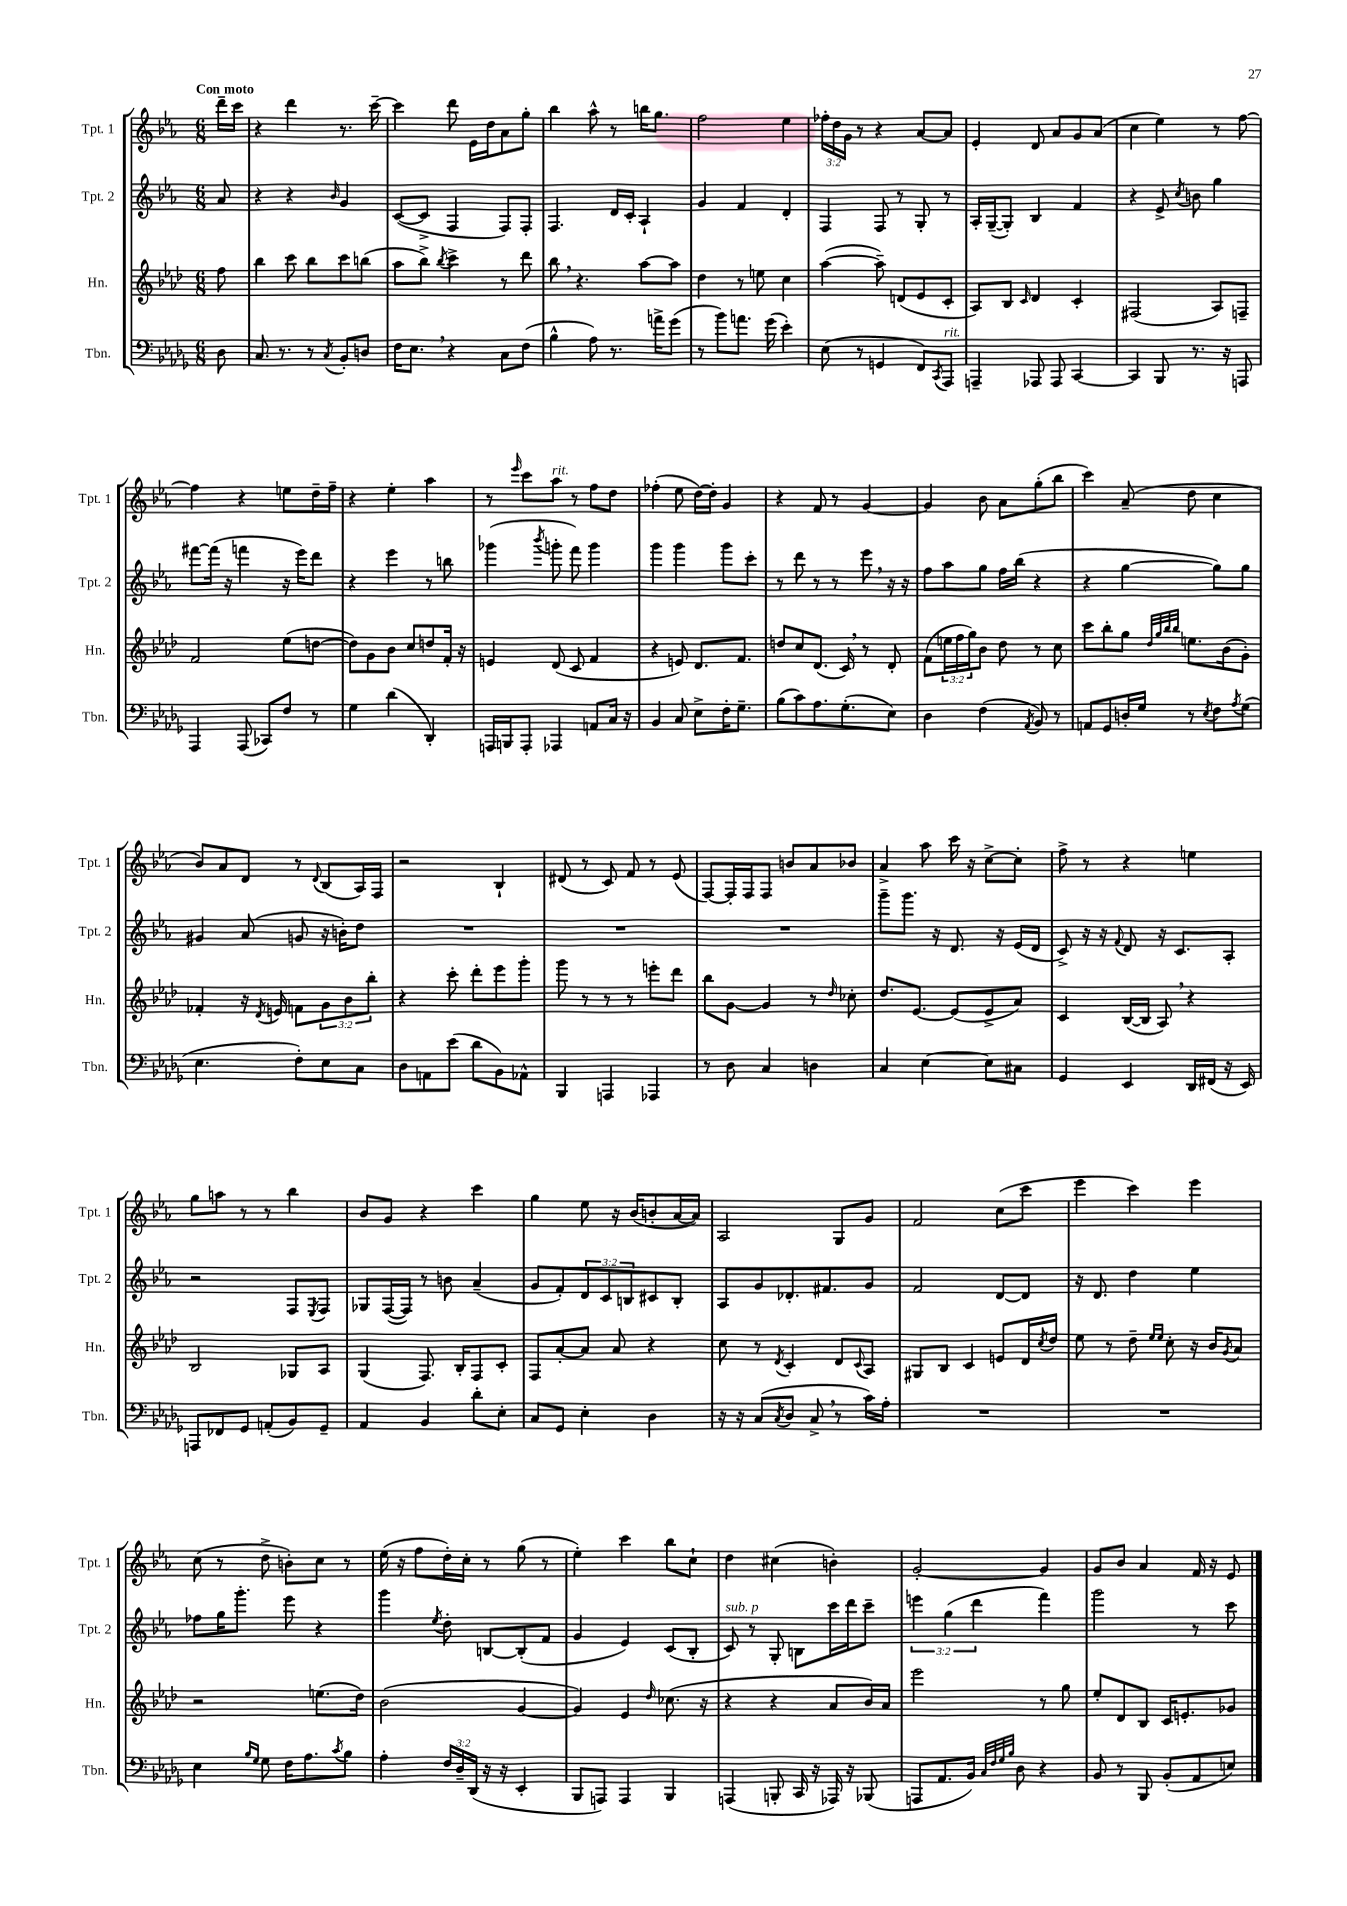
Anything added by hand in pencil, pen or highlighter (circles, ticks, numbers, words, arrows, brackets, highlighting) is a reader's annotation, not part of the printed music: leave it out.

**kern	**kern	**kern	**kern
*part4	*part3	*part2	*part1
*staff4	*staff3	*staff2	*staff1
*I"Tbn.	*I"Hn.	*I"Tpt. 2	*I"Tpt. 1
*I'Tbn.	*I'Hn.	*I'Tpt. 2	*I'Tpt. 1
*clefF4	*clefG2	*clefG2	*clefG2
*k[b-e-a-d-g-]	*k[b-e-a-d-]	*k[b-e-a-]	*k[b-e-a-]
*M6/8	*M6/8	*M6/8	*M6/8
=	=	=	=
!	!	!	!LO:TX:a:B:t=Con moto
8D-\	8ff\	8a-/	16ddd~\LL
.	.	.	16ccc\JJ
=1	=1	=1	=1
8.C/	4bb-\	4r	4r
8.r	.	.	.
.	8ccc\	4r	4ddd\
8r	8bb-\L	.	.
8qC/	.	16qqb-/	.
8BB-'/L	8ccc\	4g/	8.r
8Dn/J	(8bbn\J	.	.
.	.	.	[16ccc~\
=2	=2	=2	=2
16F\KL	8aa-\L	([8c/L	4ccc\]
8.E-,\J	.	.	.
.	8bb-^\J)	8c^/J]	.
.	8qbb-/	.	.
4r	4ccc^\	4F/	8ddd\
.	.	.	16e-\LL
.	.	.	16dd\J
8C\L	8r	8F/L)	8a-\
(8F\J	8ddd-\	8F'/J	8gg'\J
=3	=3	=3	=3
4B-^^\	8bb-,\	4.F/	4bb-\
.	4.r	.	.
8A-\)	.	.	8aa-^^\
8.r	.	16d/LL	8r
.	.	16c'/JJ	.
.	[8aa-\L	4A-`/	16bbn\KL
16an^\KL	.	.	8.gg\J
(8g-\J	8aa-\J]	.	.
=4	=4	=4	=4
8r	4dd-\	4g/	2ff\
8b-\L)	.	.	.
8.an\J	8r	4f/	.
.	8een\	.	.
(16g-\	.	.	.
4e-'\)	4cc\	4d'/	4ee-\
=5	=5	=5	=5
(8E-\	([4aa-\	4F/	24ff-X'\LL
.	.	.	24dd\
.	.	.	24g\JJ
8r	.	.	8r
4GGn/	8aa-~\])	8F/	4r
.	(8dn/L	8r	.
8FF/L)	8e-/	8G'/	[8a-/L
8qCC/	.	.	.
!LO:TX:a:i:t=rit.	!	!	!
8AAA-/J	8c'/J	8r	8a-/J]
=6	=6	=6	=6
4AAAn~/	8A-/L)	16A-'/LL	4e-'/
.	.	([16G~/J	.
.	8B-/J	8G'/J])	.
.	16qqc/	.	.
8AAA-X/	4d-/	4B-/	8d/
8AAA-/	.	.	8a-/L
[4CC/	4c'/	4f/	8g/
.	.	.	(8a-/J
=7	=7	=7	=7
4CC/]	(2F#X/	4r	4cc\
8BBB-/	.	8e-^/	4ee-\)
.	.	8qcc/	.
8.r	.	8bn\	.
.	8A-/L)	4gg\	8r
16r	.	.	.
8AAAn/	8Fn~/J	.	[8ff\
!!LO:LB:g=z
=8	=8	=8	=8
4AAA-/	2f/	[8fff#X\L	4ff\]
.	.	(16fff#\Jk]	.
.	.	16r	.
(8AAA-/	.	4fffn\	4r
8CC-X/L)	.	.	.
8F/J	(8ee-\L	16r	8een\L
.	.	16eee-\KL)	.
8r	[8ddn\J	8ddd\J	16dd~\L
.	.	.	16ff~\JJ
=9	=9	=9	=9
4G-\	8dd\L])	4r	4r
.	8g\	.	.
(4d-\	8b-\J	4eee-\	4ee-'\
.	8cc/L	.	.
4DD-'/)	8ddn/	8r	4aa-\
.	16f'/Jk	8bbn\	.
.	16r	.	.
=10	=10	=10	=10
16AAAn/LL	4en/	(4ggg-X\	8r
16BBBn/J	.	.	.
.	.	.	16qqeee-/
8AAA'/J	.	.	8ccc\L
.	.	8qbbb-/	.
!	!	!	!LO:TX:a:i:t=rit.
4AAA-X/	(8d-/	8gggn'\	8aa-\J
.	8c/	8fff\)	8r
8AAn/L	4f/	4ggg\	8ff\L
16C/Jk	.	.	8dd\J
16r	.	.	.
=11	=11	=11	=11
4BB-/	4r	4ggg\	(4ff-X'\
8C/	8en/)	4ggg\	8ee-\
8E-^\L	8.d-/L	.	[16dd\LL)
.	.	.	16dd'\JJ]
16F'\K	.	8ggg\L	4g/
8.G-~\J	8.f/J	.	.
.	.	8ccc'\J	.
=12	=12	=12	=12
(8B-\L	8ddn/L	8r	4r
8c\)	8cc/	8ddd\	.
8.A-\	(8.d-/J	8r	8f/
.	.	8r	8r
(8.G-'\	16c,/)	.	.
.	8r	8eee-,\	[4g/
8E-\J)	8d-'/	16r	.
.	.	16r	.
=13	=13	=13	=13
4D-\	(8f\L	8ff\L	4g/]
.	24een\L	8aa-\	.
.	24ff\	.	.
.	24gg\J)	.	.
(4F\	8b-\J	8gg\J	8b-\
.	8dd-\	16ff\LL	8a-\L
.	.	(16bb-\JJ	.
8qAA-/	.	.	.
8BB-/)	8r	4r	(8gg'\
8r	8cc\	.	8bb-\J
=14	=14	=14	=14
8AAn/L	8ccc\L	4r	4ccc\)
8GG-/	8bb-'\	.	.
16Dn'/L	8gg\J	[4gg\	(8a-~/
16G-/JJ	.	.	.
.	32qqdd-/LLL	.	.
.	32qqgg/	.	.
.	32qqbb-/	.	.
.	32qqbb-/JJJ	.	.
8r	8.een\L	.	8dd\
8qE-/	.	.	.
8F\L	.	8gg\L])	4cc\
.	(16b-\k	.	.
8qA-/	.	.	.
(8G-\J	8g'\J)	8gg\J	.
!!LO:LB:g=z
=15	=15	=15	=15
4.E-\	4f-X'/	4g#X/	8b-/L)
.	.	.	8a-/
.	16r	(8a-/	8d/J
.	8qd-/	.	.
.	16en/	.	.
8F'\L)	8fn\L	8gn/	8r
.	.	.	8qqd/
8E-\	12g\	16r	(8B-/L
.	.	16bn'\KL)	.
.	12b-\	.	.
8C\J	.	8dd\J	16A-/L)
.	12bb-'\J	.	.
.	.	.	16F/JJ
=16	=16	=16	=16
8D-\L	4r	2.r	2r
8AAn\	.	.	.
(8e-\J	8ccc'\	.	.
8d-\L	8ddd-'\L	.	.
8BB-\)	8eee-\	.	4B-`/
8AA-X^^\J	8ggg'\J	.	.
=17	=17	=17	=17
4BBB-/	8ggg\	2.r	(8d#X/
.	8r	.	8r
4AAAn/	8r	.	8c/)
.	8r	.	8f/
4AAA-X/	8eeen'\L	.	8r
.	8ddd-\J	.	(8e-/
=18	=18	=18	=18
8r	8bb-\L	2.r	[8F/L)
8D-\	[8g\J	.	16F'/L]
.	.	.	16F/J
4C/	4g/]	.	8F/J
.	.	.	8bn/L
4Dn\	8r	.	8a-/
.	16qqdd-/	.	.
.	8cc-X'\	.	8b-X/J
=19	=19	=19	=19
4C/	8.dd-/L	8ggg~\L	4a-^/
.	.	8.ggg\J	.
.	[8.e-/J	.	.
[4E-\	.	.	8aa-\
.	.	16r	.
.	(8e-/L]	8.d/	16ccc\
.	.	.	16r
8E-\L]	8e-^/	.	[8cc^\L
.	.	16r	.
8C#X\J	8a-/J)	(16e-/LL	8cc'\J]
.	.	16d/JJ	.
=20	=20	=20	=20
4GG-/	4c/	8c^/)	8ff^\
.	.	16r	8r
.	.	16r	.
.	.	8qqf/	.
4EE-/	([16B-/LL	8d/	4r
.	16B-/JJ]	.	.
.	8A-,/)	16r	.
.	.	8.c/L	.
16DD-/LL	4r	.	4een\
(16FF#X/JJ	.	.	.
16r	.	8A-'/J	.
16EE-/)	.	.	.
!!LO:LB:g=z
=21	=21	=21	=21
8AAAn/L	2B-/	2r	8gg\L
8FF-X/	.	.	8aan\J
8GG-/J	.	.	8r
(8AAn'/L	.	.	8r
8BB-/)	8G-X/L	8F/L	4bb-\
.	.	8qE-/	.
8GG-~/J	8A-/J	8F/J	.
=22	=22	=22	=22
4AA-/	(4G/	8G-X/L	8b-/L
.	.	([16F/L	8g/J
.	.	16F/JJ])	.
4BB-/	8.F/)	8r	4r
.	.	8bn\	.
.	16B-'/KL	.	.
8d-'\L	8F/	(4a-~/	4ccc\
8E-'\J	8c'/J	.	.
=23	=23	=23	=23
8C/L	8F/L	8g/L	4gg\
8GG-/J	[8a-'/	8f'/)	.
4E-'\	8a-/J]	12d/	8ee-\
.	.	12c/	.
.	8a-/	.	16r
.	.	12Bn/	.
.	.	.	(16b-/KL
4D-\	4r	8c#X/	8bn'/
.	.	8B'/J	[16a-/L
.	.	.	16a-/JJ])
=24	=24	=24	=24
16r	8cc\	8A-/L	2A-/
16r	.	.	.
(8C/L	8r	8g/	.
8qC/	8qd-/	.	.
8D-/J	4c'/	8.d-X'/	.
8C^,/	.	.	.
.	.	8.f#X/	.
8r	8d-/L	.	8G/L
.	8qqc/	.	.
16c\LL)	8A-/J	8g/J	8g/J
16A-'\JJ	.	.	.
=25	=25	=25	=25
2.r	8G#X/L	2f/	2f/
.	8B-/J	.	.
.	4c/	.	.
.	8en/L	[8d/L	(8cc\L
.	16d-/L	8d/J]	8ccc\J
.	8qcc/	.	.
.	16dd-/JJ	.	.
=26	=26	=26	=26
2.r	8ee-\	16r	4eee-\
.	.	8.d/	.
.	8r	.	.
.	8dd-~\	4dd\	4ccc\)
.	16qqee-/LL	.	.
.	16qqee-/JJ	.	.
.	8cc'\	.	.
.	16r	4ee-\	4eee-\
.	16b-/KL	.	.
.	8qg/	.	.
.	8a-/J	.	.
!!LO:LB:g=z
=27	=27	=27	=27
4E-\	2r	8ff-X\L	(8cc\
.	.	16gg\K	8r
.	.	8.ggg'\J	.
16qqB-/LL	.	.	.
16qqG-/JJ	.	.	.
8G-\	.	.	8dd^\
16F\KL	.	8eee-\	8bn'\L)
8.A-\	.	.	.
.	(8.een\L	4r	8cc\J
8qc/	.	.	.
8B-\J	.	.	8r
.	16dd-\Jk)	.	.
=28	=28	=28	=28
4A-'\	(2b-\	4ggg\	(16ee-\
.	.	.	16r
.	.	.	8ff\L
.	.	8qee-/	.
24F/LL	.	8dd'\	16dd'\L)
24D-~/	.	.	.
.	.	.	16cc'\JJ
(24DD-/JJ	.	.	.
16r	.	[8Bn/L	8r
16r	.	.	.
4EE-'/	[4g/	(8B'/]	(8gg\
.	.	8f/J	8r
=29	=29	=29	=29
8BBB-/L	4g/])	4g/	4ee-'\)
8AAAn/J)	.	.	.
4AAA/	4e-/	4e-/)	4ccc\
.	16qqdd-/	.	.
4BBB-/	(8.cc-X\	(8c/L	8bb-\L
.	.	8B-'/J	8cc`\J
.	16r	.	.
=30	=30	=30	=30
!	!	!LO:TX:a:i:t=sub. p	!
(4AAAn/	4r	8c/)	4dd\
.	.	8r	.
8BBBn'/	4r	8G'/	(4cc#X\
16CC/	.	8Bn\L	.
16r	.	.	.
16AAA-X/)	8a-/L	16ccc\L	4bn'\)
16r	.	16ddd\J	.
(8BBB-X/	16b-/L)	8ccc~\J	.
.	16a-/JJ	.	.
=31	=31	=31	=31
8AAAn/L	2eee-\	6eeen\	[2g'/
8.AA-/	.	.	.
.	.	(6gg\	.
16BB-/Jk)	.	.	.
.	.	6ddd\	.
32qqC/LLL	.	.	.
32qqF/	.	.	.
32qqG-/	.	.	.
32qqB-/JJJ	.	.	.
8D-\	.	.	.
4r	8r	4fff\)	4g/]
.	8gg\	.	.
=32	=32	=32	=32
8BB-/	8ee-'/L	2ggg\	8g/L
8r	8d-/	.	8b-/J
8BBB-/	8B-/J	.	4a-/
(8BB-'/L	16c/KL	.	.
.	8.en'/	.	.
8AA-/	.	8r	16f/
.	.	.	16r
8En/J)	8g-X/J	8ccc\	8e-/
==	==	==	==
*-	*-	*-	*-
